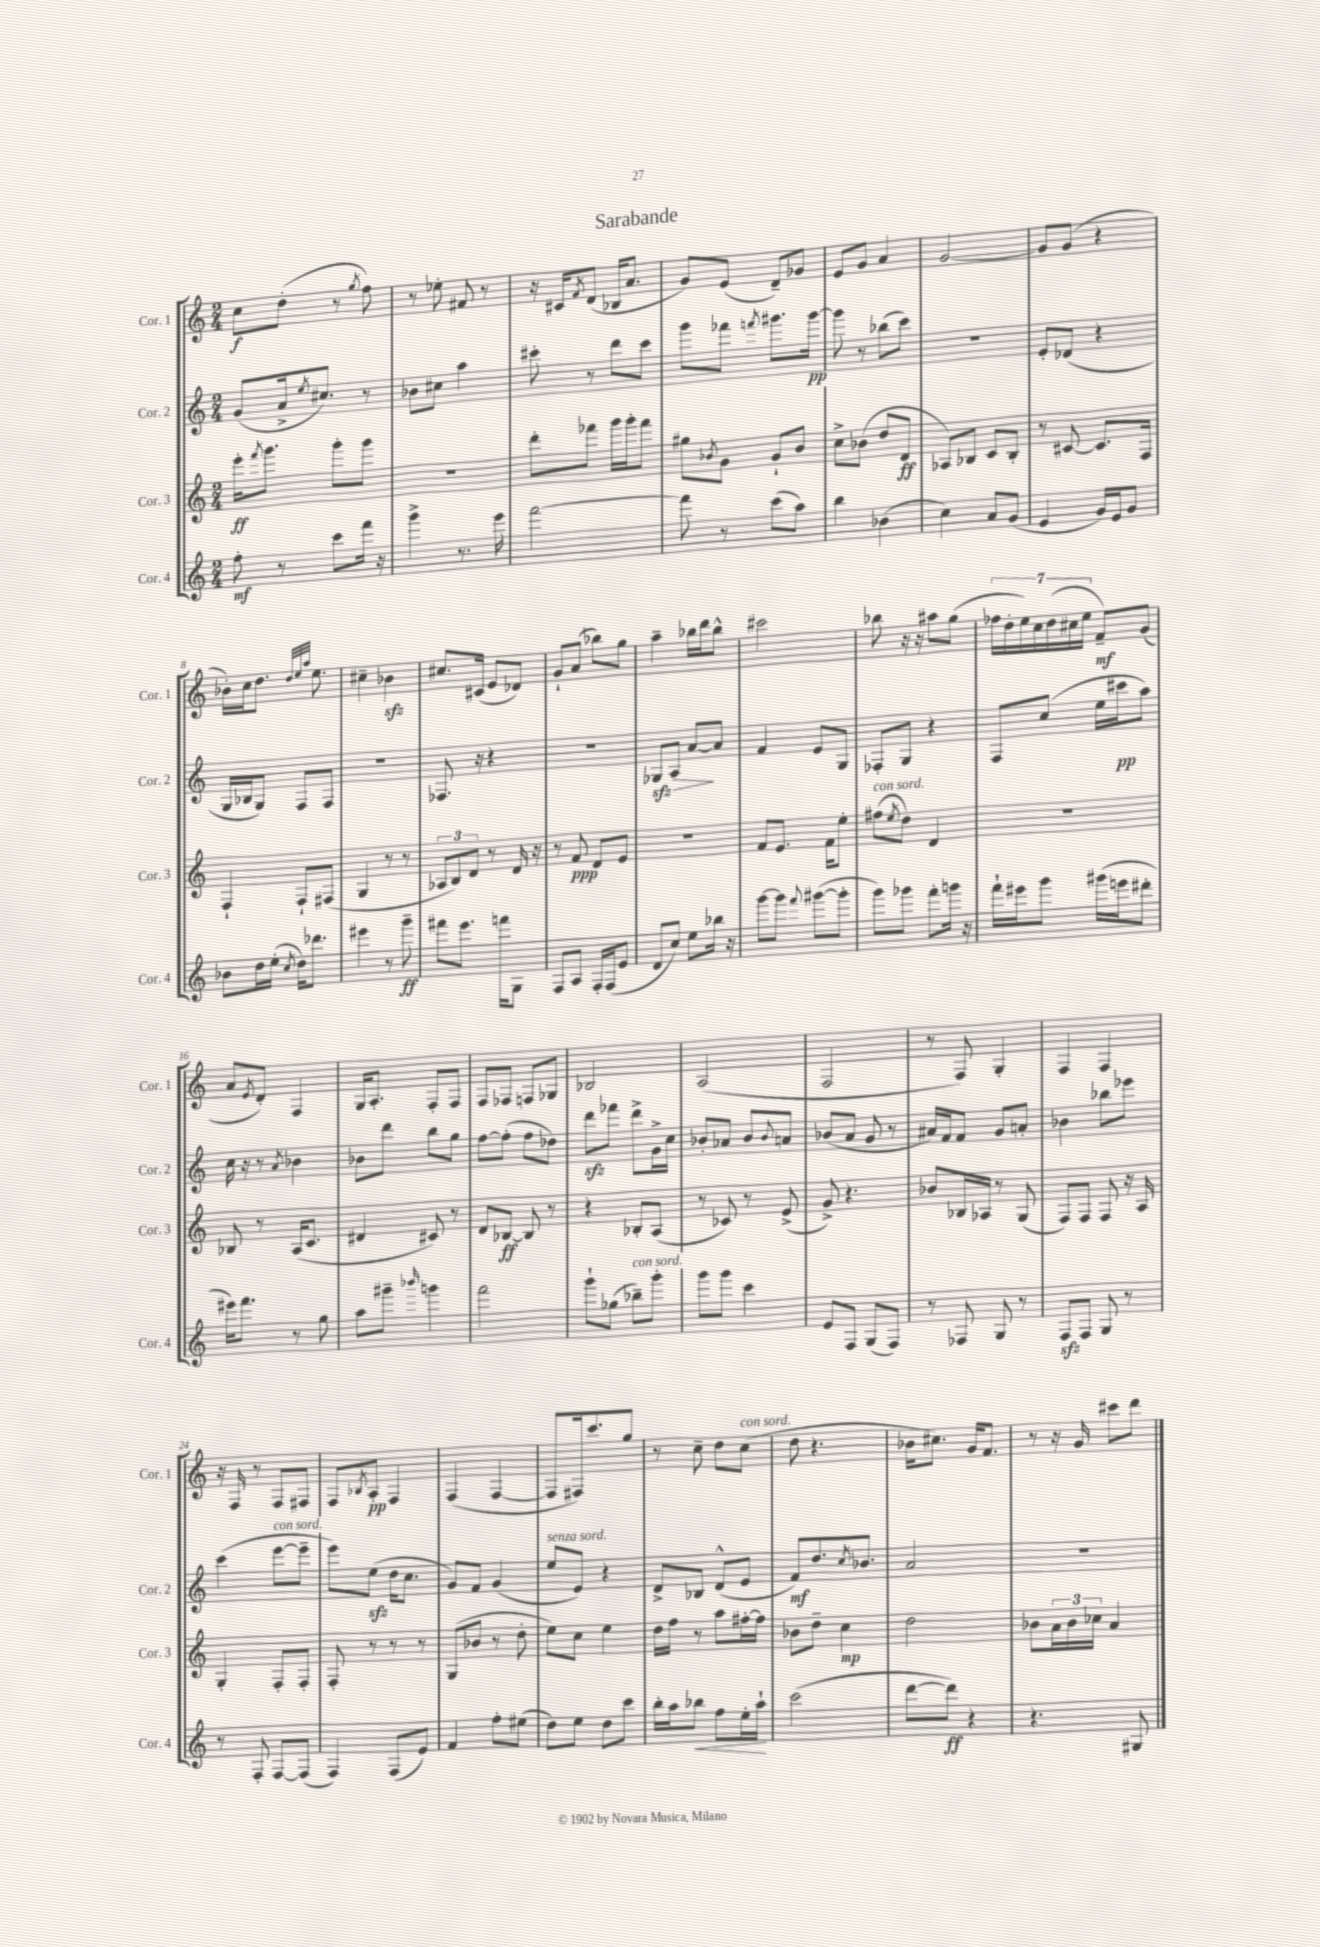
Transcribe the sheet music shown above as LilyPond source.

\header { title = "Sarabande" }
<<
\new StaffGroup <<
\new Staff = "s0" \with { instrumentName = "Cor. 1" shortInstrumentName = "Cor. 1" } {
    \clef treble \key c \major \numericTimeSignature \time 2/4
    c''8\f d''8-.( r8 \acciaccatura { g''8 } f''8) |
    r8 ees''8-. fis'8 r8 |
    r16 cis'16 \acciaccatura { f'8 } d'8( bes16 a'8. |
    g'8) e'8( d'8--) ges'8 |
    e'8 g'8 a'4 |
    g'2~ |
    g'8 g'8( r4 |
    bes'16-.) c''16 d''8. \grace { d''32 e''32 a''32 } e''8. |
    cis''4-- bes'4\sfz |
    cis''8. cis'16( e'8 des'8) |
    g'8-! a'8( bes''8) g''8 |
    a''4-- bes''16 d'''16 bes''8-^ |
    cis'''2 |
    bes''8 r16 r16 ais''8 g''8( |
    \tuplet 7/4 { fes''16 d''16-. e''16) c''16 d''16( cis''16 e''16 } f'8--\mf) g'8( |
    a'8 \acciaccatura { e'8 } d'8-.) f4 |
    g16 a8.-. f8-. f8 |
    f8 fes8 f8 ges8 |
    bes2 |
    a2( |
    f2 |
    r8 f8) g4-. |
    f4 f4 |
    r16 f16 r8 f8 fis8 |
    f8 \acciaccatura { bes8 } a8-.\pp f4 |
    f4( f4~ |
    f8 fis16) c'''8. g''8 |
    r8 c''8-- d''8 c''8^\markup { \italic "con sord." }( |
    d''8 r4. |
    bes'16 cis''8.) g'16 f'8. |
    r8 r16 g'16 cis'''8 d'''8 \bar "|." |
}
\new Staff = "s1" \with { instrumentName = "Cor. 2" shortInstrumentName = "Cor. 2" } {
    \clef treble \key c \major \numericTimeSignature \time 2/4
    g'8( a'16-> \acciaccatura { e''8 } cis''8.) r8 |
    bes'8 cis''8 a''4 |
    cis'''8-. r8 d'''8 cis'''8 |
    g'''8 fes'''8 \acciaccatura { f'''8 } gis'''8. gis'''16~\pp |
    gis'''8 r8 bes''8( c'''8) |
    R2 |
    e'8-. des'8( r4 |
    g16 bes16 g8) f8 f8 |
    R2 |
    fes8. r16 r4 |
    R2 |
    ges8\sfz\> a8 a'8~\! a'8 |
    f'4 e'8 g8 |
    fes8-. g8 r4 |
    f8 c''8( e''16 cis'''16\pp a''8) |
    c''16 r16 r8 \acciaccatura { a'8 } bes'4 |
    bes'8 d'''8 b''8 g''8 |
    f''8~ f''8-.( f''8 des''8) |
    d'''8\sfz fes'''8 d'''8-> g'16-> c''16 |
    bes'8-. aes'8 bes'8 \appoggiatura { bes'8 } a'8 |
    bes'8( a'8 g'8 r8 |
    ais'16) f'16 f'8 g'8 a'8-. |
    bes'4 bes''8 ees'''8 |
    c'''4( e'''8~^\markup { \italic "con sord." } e'''8-- |
    e'''8) e''8\sfz( d''16 c''8. |
    g'8) f'8 g'4( |
    e''8^\markup { \italic "senza sord." } e'8) r4 |
    d'8-> bes8 d'8-^( e'8 |
    f'8\mf) d''8. \acciaccatura { c''8 } bes'8. |
    a'2 |
    R2 \bar "|." |
}
\new Staff = "s2" \with { instrumentName = "Cor. 3" shortInstrumentName = "Cor. 3" } {
    \clef treble \key c \major \numericTimeSignature \time 2/4
    e'''16-.\ff \acciaccatura { f'''8 } g'''8. g'''8-. g'''8 |
    R2 |
    d'''8-. fes'''8 g'''16 g'''16-. fes'''8 |
    gis''8 \acciaccatura { bes'8 } g'8 g'8-! bes'8 |
    c''8-> bes'8( d''8 d'8\ff |
    aes8) bes8 c'8 bes8-. |
    r8 cis'8~ cis'8. f16 |
    f4-! f8-! fis8( |
    g4 r8 r8 |
    \tuplet 3/2 { aes8 b8) d'8 } r8 d'16 r16 |
    r8 f'8\ppp d'8 e'8 |
    R2 |
    f'8 e'8. f'16 e''8-. |
    fis''8^\markup { \italic "con sord." }( \acciaccatura { e''8 } d''8) d'4 |
    r2 |
    bes8 r8 a16( c'8. |
    dis'4 cis'8) r8 |
    d'8 bes8~\ff bes8 r8 |
    r4 bes8-. a8( |
    r8 ces'8) r8 e'8->( |
    g'8->) r4. |
    bes'8 bes16 aes16 r8 g8( |
    f8) f8 f8 r16 a16 |
    g4-. f8-. f8-. |
    f8-. r8 r8 r8 |
    g8( bes'8 r8 d''8-. |
    e''8) c''8 e''4 |
    d''16 f''16 r8 a''8 fis''16~-. fis''16 |
    bes'8 d''8-- c''4\mp |
    d''2 |
    bes'8 \tuplet 3/2 { a'16 bes'16 ces''16 } a'4 \bar "|." |
}
\new Staff = "s3" \with { instrumentName = "Cor. 4" shortInstrumentName = "Cor. 4" } {
    \clef treble \key c \major \numericTimeSignature \time 2/4
    f''8-.\mf r8 c'''8 f'''16 r16 |
    g'''4-> r8. e'''16 |
    f'''2~ |
    f'''8 r8 c'''8( a''8) |
    b''4 bes'4( |
    c''4) a'8 g'8( |
    e'4 g'16) e'16 g'8 |
    bes'8 d''16 e''16-.( \acciaccatura { c''8 } d''16) des'''8. |
    eis'''4 r8 g'''8--\ff |
    fis'''8 e'''8. f'''16 g8 |
    f8 a8 f16-. f16( e'8 |
    d'8 c''8) e''8 bes''16 r16 |
    g'''8~ g'''8 \appoggiatura { f'''8 } gis'''8~( gis'''8-. |
    g'''8) ges'''8 f'''8-. g'''16 r16 |
    f'''16-! eis'''16 g'''8 gis'''16( e'''16 dis'''8-. |
    eis'''16) f'''8. r8 g''8 |
    a''8 gis'''8-- \grace { bes'''16 } g'''4 |
    f'''2 |
    g'''8-! ges''8( bes''8--^\markup { \italic "con sord." }) g'''8-. |
    g'''8 g'''8 c'''4 |
    e'8 f8 g8( f8) |
    r8 fes8 g8 r8 |
    f8\sfz f8 g8 r8 |
    r8 f8-. f8~ f8( |
    f4) f8( e'8) |
    f'4 f''8-. eis''8( |
    d''8) e''8 d''8 c'''8 |
    b''16-. a''16 bes''8\< f''8 e''16-. a''16-!\! |
    c'''2( |
    d'''8~ d'''8\ff) r4 |
    r4. gis8 \bar "|." |
}
>>
>>
